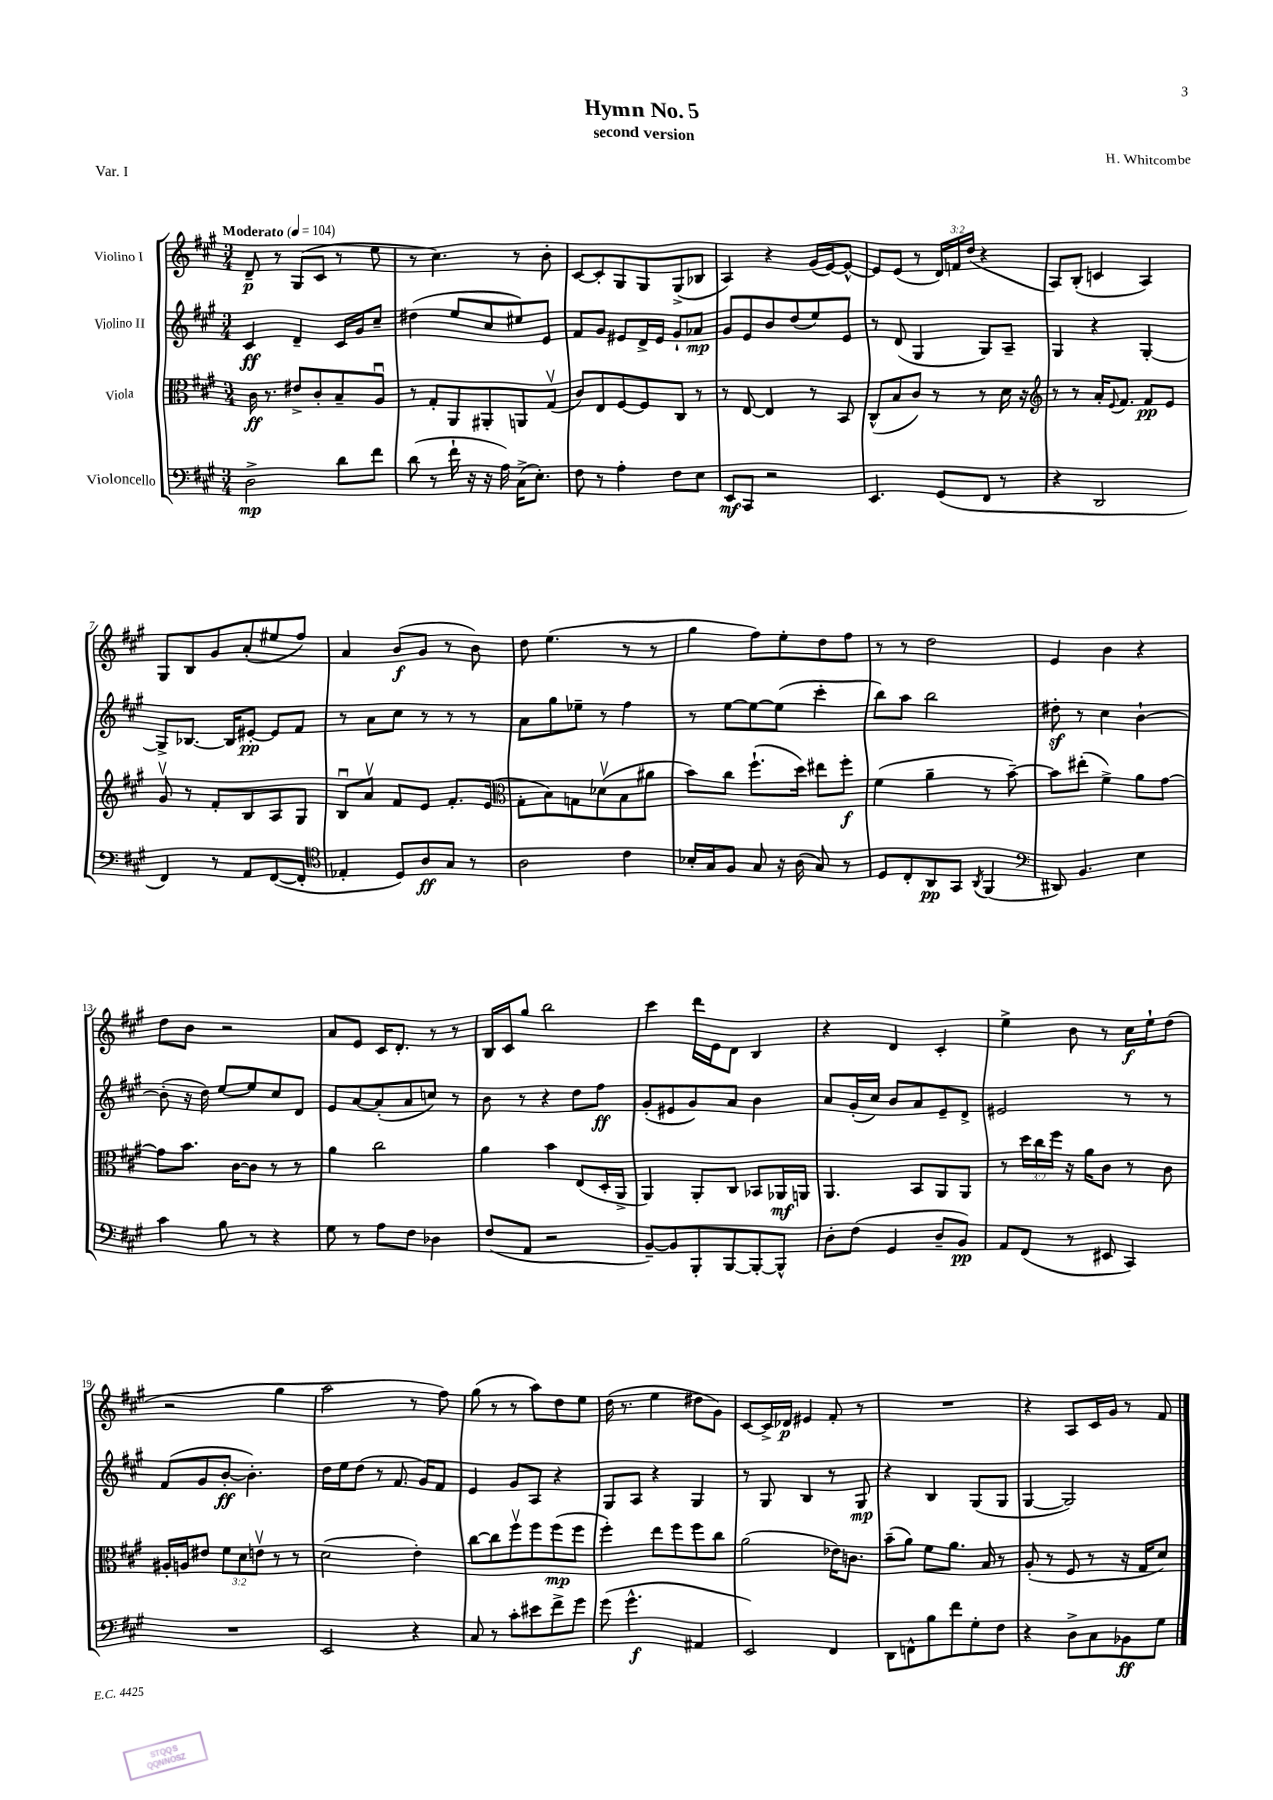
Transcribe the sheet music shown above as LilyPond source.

\header { title = "Hymn No. 5" composer = "H. Whitcombe" subtitle = "second version" piece = "Var. I" }
<<
\new StaffGroup <<
\new Staff = "s0" \with { instrumentName = "Violino I" } {
    \clef treble \key a \major \numericTimeSignature \time 3/4 \override Staff.TupletNumber.text = #tuplet-number::calc-fraction-text \tempo "Moderato" 4 = 104
    d'8--\p r8 gis8( cis'8 r8 e''8 |
    r8 cis''4.) r8 b'8-. |
    cis'8~ cis'8-. gis8 gis8 gis8->( bes8 |
    a4) r4 gis'16( e'16~) e'8~-^ |
    e'8 e'8( r8 \tuplet 3/2 { d'16) f'16 d''16( } r4 |
    a8) b8-.( c'4 a4) |
    gis8 b8 gis'8 a'8-.( eis''8 fis''8) |
    a'4 b'8\f( gis'8 r8 b'8) |
    d''8 e''4.( r8 r8 |
    gis''4 fis''8) e''8-. d''8 fis''8 |
    r8 r8 d''2 |
    e'4 b'4 r4 |
    d''8 b'8 r2 |
    a'8 e'8 cis'16 d'8.-. r8 r8 |
    b16 cis'16 gis''8 b''2 |
    cis'''4 d'''16 e'16 d'8 b4 |
    r4 d'4 cis'4-. |
    e''4-> b'8 r8 cis''16\f e''16-! d''8( |
    r2 gis''4 |
    a''2 r8 fis''8) |
    gis''8( r8 r8 a''8) d''8 e''8 |
    d''16( r8. e''4 dis''8 gis'8) |
    cis'8~ cis'16-> des'16\p eis'4 fis'8-. r8 |
    R2. |
    r4 a8 cis'16 gis'16 r8 fis'8 \bar "|." |
}
\new Staff = "s1" \with { instrumentName = "Violino II" } {
    \clef treble \key a \major \numericTimeSignature \time 3/4
    cis'4\ff d'4-- cis'16 gis'16 cis''8-- |
    dis''4( e''8 cis''8 eis''8) e'8 |
    fis'8 gis'8 eis'8 d'16-> eis'16 gis'8-! aes'8\mp |
    gis'8 e'8 b'8 d''8( e''8) e'8 |
    r8 d'8( gis4 gis8) a8-- |
    gis4 r4 gis4~-. |
    gis8-> bes8.~ bes16 eis'8~-.\pp eis'8 fis'8 |
    r8 a'8 cis''8 r8 r8 r8 |
    a'8 gis''8 ees''8-- r8 fis''4 |
    r8 e''8~ e''8~ e''8( cis'''4-. |
    b''8) a''8 b''2 |
    dis''8-.\sf r8 cis''4 b'4~-! |
    b'8-.( r16 d''16) e''8~ e''8 cis''8 d'8 |
    e'8 a'8~ a'8-.( a'8 c''8) r8 |
    b'8 r8 r4 d''8 fis''8\ff |
    gis'8-.( eis'8 gis'8) a'8 b'4 |
    a'8 gis'16-.( cis''16) b'8 a'8 e'8-- d'8-> |
    eis'2 r8 r8 |
    fis'8( gis'8 b'8~-.\ff b'4.-.) |
    d''16 e''16 d''8( r8 fis'8. gis'16) fis'8 |
    e'4 gis'8 a8 r4 |
    gis8 a8 r4 gis4 |
    r8 gis8 b4 r8 gis8\mp |
    r4 b4 gis8( gis8 |
    gis4~ gis2) \bar "|." |
}
\new Staff = "s2" \with { instrumentName = "Viola" } {
    \clef alto \key a \major \numericTimeSignature \time 3/4 \override Staff.TupletNumber.text = #tuplet-number::calc-fraction-text
    cis'16\ff r8. eis'8-> cis'8-. b8-- a8\downbow |
    r8 gis8-. a,8 ais,8-. a,8 gis8\upbow( |
    cis'8) e8 fis8~ fis8 cis8 r8 |
    r8 e8~ e4 r8 b,8 |
    cis8-^( b8 cis'8) r8 r8 d'16 r16 |
    \clef treble r8 r8 a'16-. \appoggiatura { e'8 } fis'8. fis'8\pp e'8 |
    gis'8\upbow r8 fis'8-. b8 a8 gis8 |
    b8\downbow a'8\upbow fis'8 e'8 fis'8.-. e'16( |
    \clef alto gis8-. b8) g8 des'8\upbow( b8 ais'8 |
    b'8) cis''8 fis''8.-!( d''16) eis''8 fis''8-.\f |
    fis'4( a'4-- r8 b'8~--) |
    b'8 eis''8-.( fis'4->) a'8 gis'8~ |
    gis'8 b'8. cis'16~ cis'8 r8 r8 |
    a'4 cis''2 |
    a'4 b'4 e8( d16-. a,16-> |
    a,4) a,8-. cis8 bes,8 aes,16\mf a,16 |
    a,4. b,8 a,8 a,8 |
    r8 \tuplet 3/2 { d''16 cis''16 fis''16 } r16 a'16 cis'8 r8 cis'8 |
    ais16-. a16 eis'8 \tuplet 3/2 { fis'8 d'8 e'8\upbow } r8 r8 |
    d'2( e'4-.) |
    cis''8~ cis''8 fis''8\upbow fis''8 fis''8\mp( fis''8 |
    fis''4-.) e''8 fis''8 fis''8 cis''8 |
    a'2( ees'16) c'8. |
    b'8--( a'8) fis'8 a'8. b16 r8 |
    a8-.( r8 fis8 r8 r16 gis16 d'8) \bar "|." |
}
\new Staff = "s3" \with { instrumentName = "Violoncello" } {
    \clef bass \key a \major \numericTimeSignature \time 3/4
    d2->\mp d'8 fis'8 |
    d'8( r8 fis'16-! r16 r16 a16) cis16->( e8.-.) |
    fis8 r8 a4-. fis8 e8 |
    e,8\mf cis,8 r2 |
    e,4. gis,8( fis,8 r8 |
    r4 d,2 |
    fis,4) r8 a,8 fis,8~( fis,8-. |
    \clef tenor ees4-. d8) a8\ff gis8 r8 |
    a2 cis'4 |
    bes16-. gis16 fis8 gis8 r16 a16( gis8) r8 |
    d8 cis8-. a,8\pp gis,8 \acciaccatura { a,8 } fis,4( |
    \clef bass dis,8) b,4. e4 |
    cis'4 b8 r8 r4 |
    gis8 r8 a8 fis8 des4 |
    fis8( a,8 r2 |
    b,8~--) b,8 b,,8-. b,,8~ b,,8~-. b,,8-^ |
    d8-. fis8( gis,4 d8-- b,8\pp) |
    a,8 fis,8( r8 eis,8 cis,4) |
    R2. |
    e,2 r4 |
    cis8 r8 cis'8-. eis'8 fis'8-> gis'8 |
    gis'8( gis'4.-^\f ais,4 |
    e,2) fis,4 |
    d,8 f,8-^ b8 fis'8 gis8-. fis8 |
    r4 d8-> cis8 bes,8\ff gis8 \bar "|." |
}
>>
>>
